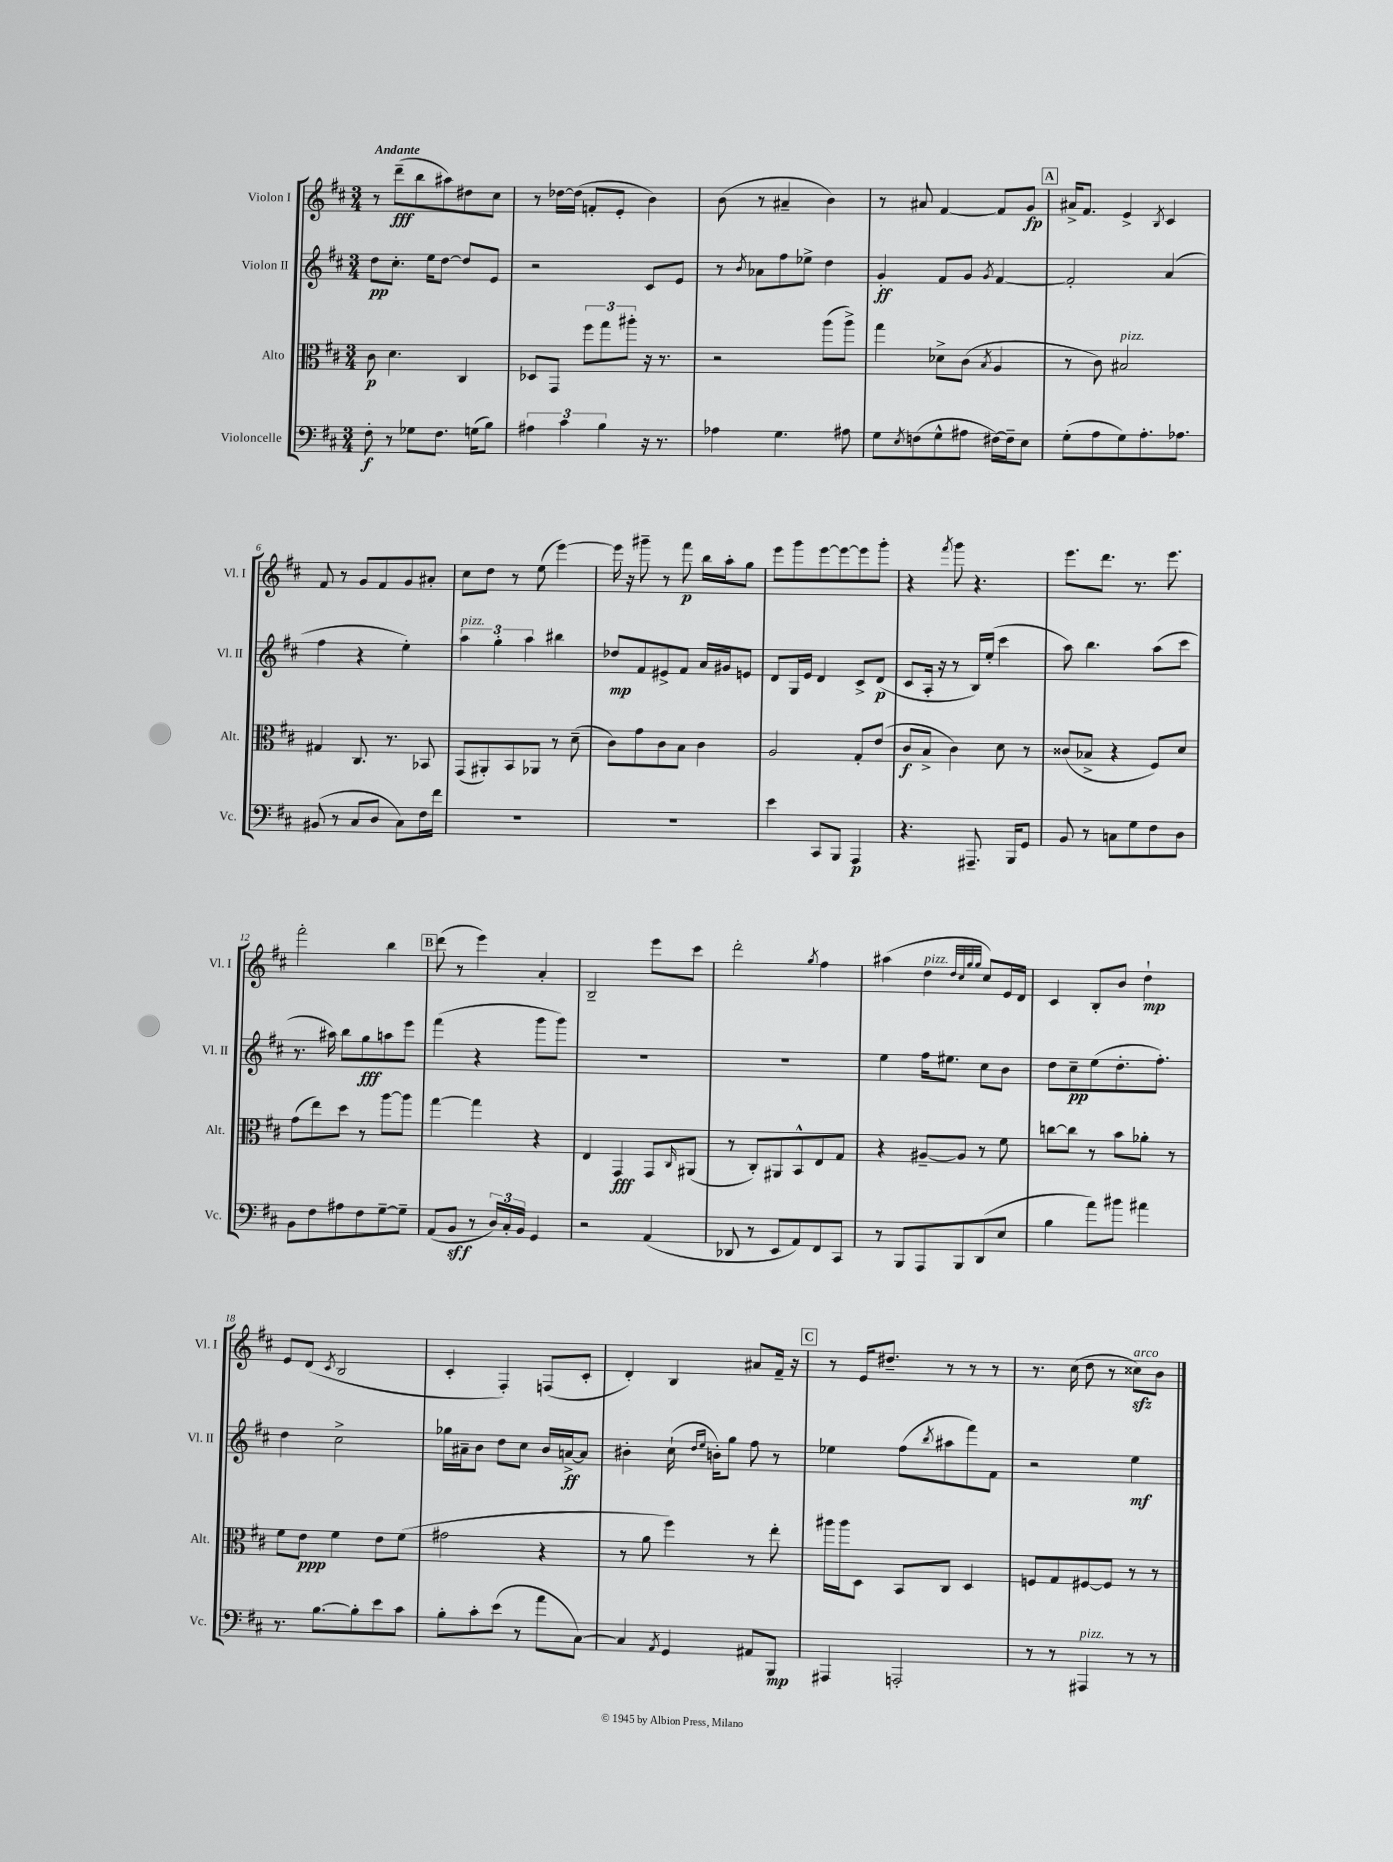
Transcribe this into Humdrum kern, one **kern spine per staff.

**kern	**kern	**kern	**kern
*staff4	*staff3	*staff2	*staff1
*clefF4	*clefC3	*clefG2	*clefG2
*k[f#c#]	*k[f#c#]	*k[f#c#]	*k[f#c#]
*M3/4	*M3/4	*M3/4	*M3/4
8F#'	8c#	8dd	8r
8r	4.d	8.cc#'	(8ddd~
8G-	.	.	8bb
.	.	16ee	.
8.F#	.	[8dd	8aa#)
.	4C#	8dd]	8dd#
(16G	.	.	.
8B)	.	8e	8cc#
=	=	=	=
6A#	8D-	2r	8r
.	8GG	.	[16dd-
6c#	.	.	.
.	.	.	(16dd-]
.	12ff#	.	8f'
6B	12gg	.	.
.	.	.	8e'
.	12aa#'	.	.
16r	16r	8c#	4b)
8.r	8.r	.	.
.	.	8e	.
=	=	=	=
4A-	2r	8r	(8b
.	.	8qb	.
.	.	8a-	8r
4.G	.	8ff#	4a#~
.	.	8ee-^	.
.	(8aa	4dd	4b)
8A#	8aa^)	.	.
=	=	=	=
8G	4gg	4g'	8r
8qE	.	.	.
(8F	.	.	8a#
8G^^	8d-^	8f#	[4f#
8A#	(8c#	8g	.
.	8qB	8qg	.
[16F#)	4A	[4f#	8f#]
16F#~]	.	.	.
8E	.	.	8g
=	=	=	=
(8G'	8r	2f#']	16a#^
.	.	.	8.f#
8A	8c#)	.	.
8G)	2B#	.	4e^
8.A'	.	.	.
.	.	.	8qB
.	.	(4a	4c#
8.A-	.	.	.
=	=	=	=
(8BB#	4G#	4ff#	8f#
8r	.	.	8r
8C#	8.C#	4r	8g
8D	.	.	8f#
.	8.r	.	.
8C#)	.	4ee')	8g
16F#	8BB-	.	8a#'
16f#	.	.	.
=	=	=	=
2.r	(8GG	6aa	8cc#
.	8AA#')	.	8dd
.	.	6gg'	.
.	8BB	.	8r
.	.	6aa	.
.	8AA-	.	(8ee
.	8r	4bb#	[4eee)
.	(8d~	.	.
=	=	=	=
2.r	8c#)	8dd-	16eee]
.	.	.	16r
.	8g	8f#	8ggg#~
.	8c#	8e#^	8r
.	8B	8f#	8fff#
.	4c#	16a	16bb
.	.	16g#	16aa'
.	.	8e	8gg
=	=	=	=
4e	2A	8d	8eee
.	.	16G	8ggg
.	.	16e	.
8CC#	.	4d	[8eee
8BBB	.	.	8eee_
4AAA	8G'	8c#^	8eee]
.	(8e	(8d	8ggg'
=	=	=	=
4.r	8c#	8c#	4r
.	8B^	16A'	.
.	.	16r	.
.	.	.	8qfff#
.	4c#)	8r	8ggg
8.AAA#~	.	16B)	4.r
.	.	(16ee'	.
.	8d	4ccc#	.
16BBB	.	.	.
8GG	8r	.	.
=	=	=	=
8BB	(8c##	8aa)	8.eee
8r	8B-^	4.bb	.
.	.	.	8.ddd
8C	4r	.	.
8G	.	.	8.r
8F#	8F#)	(8aa	.
.	.	.	8.eee
8D	8d	8ccc#	.
=	=	=	=
8BB	(8g	8.r	2fff#'
8F#	8ee)	.	.
.	.	16aa#)	.
8A#	8dd	8bb	.
8F#	8r	8gg	.
[8G~	[8aa	8aa	4bb
8G~]	8aa]	8eee	.
=	=	=	=
(8AA	[4gg	(4fff#	(8ddd
8BB	.	.	8r
8r	4gg]	4r	4eee)
24D)	.	.	.
24C#'	.	.	.
24BB	.	.	.
4GG	4r	8ggg	4a'
.	.	8ggg)	.
=	=	=	=
2r	4E	2.r	2B~
.	4GG	.	.
(4AA	8GG	.	8eee
.	16qqC#	.	.
.	(8AA#	.	8ccc#
=	=	=	=
8DD-	8r	2.r	2ddd'
8r	8C#')	.	.
8EE	8AA#	.	.
8AA)	8BB^^	.	.
.	.	.	8qgg
8FF#	8E	.	4ff#
8CC#	8G	.	.
=	=	=	=
8r	4r	4ee	(4aa#
8BBB	.	.	.
8AAA	[8A#~	16ff#	4dd
.	.	8.ee#	.
8BBB	8A#]	.	.
.	.	.	32qqdd
.	.	.	32qqcc#
.	.	.	32qqgg
.	.	.	32qqgg
(8DD	8r	8cc#	8cc#)
8E	8f#	8b	16e
.	.	.	16d
=	=	=	=
4B	[8cc	8dd	4c#
.	8cc]	8cc#~	.
8a)	8r	(8ee	8B'
8b#	8b	8.dd'	8b
4a#	8a-'	.	4dd`
.	.	8.ff#')	.
.	8r	.	.
=	=	=	=
8.r	8f#	4dd	8e
.	8e	.	(8d
[8.B	.	.	.
.	.	.	8qc#
.	4f#	2cc#^	2B
8B']	.	.	.
8e	8e	.	.
8c#	(8f#	.	.
=	=	=	=
8B'	2g#	16gg-	4c#'
.	.	16a#~	.
8c#'	.	8b	.
(8e	.	8dd	4F#')
8r	.	8cc#	.
8a	4r	16b	(8F
.	.	[16a^	.
[8C#)	.	8a]	8c#'
=	=	=	=
4C#]	8r	4b#'	4d')
.	8a	.	.
8qAA	.	.	.
4GG	4ff#)	(16cc#`	4B
.	.	16qqdd	.
.	.	16qqee	.
.	.	16b')	.
.	.	8gg	.
8AA#	8r	8ff#	8a#
8BBB	8ee'	8r	16f#~
.	.	.	16r
=	=	=	=
4AAA#	16aa#	4ee-	8r
.	16aa#	.	.
.	8D	.	16e
.	.	.	8.dd#~
2AAA'	8BB	(8ff#	.
.	.	8qbb	.
.	8C#	8aa#	8r
.	4D	8fff#)	8r
.	.	8f#	8r
=	=	=	=
8r	8F	2r	8.r
8r	8G	.	.
.	.	.	(16cc#
4AAA#	[8F#	.	8dd
.	8F#]	.	8r
8r	8r	4ee	8cc##)
8r	8r	.	8b
==	==	==	==
*-	*-	*-	*-
